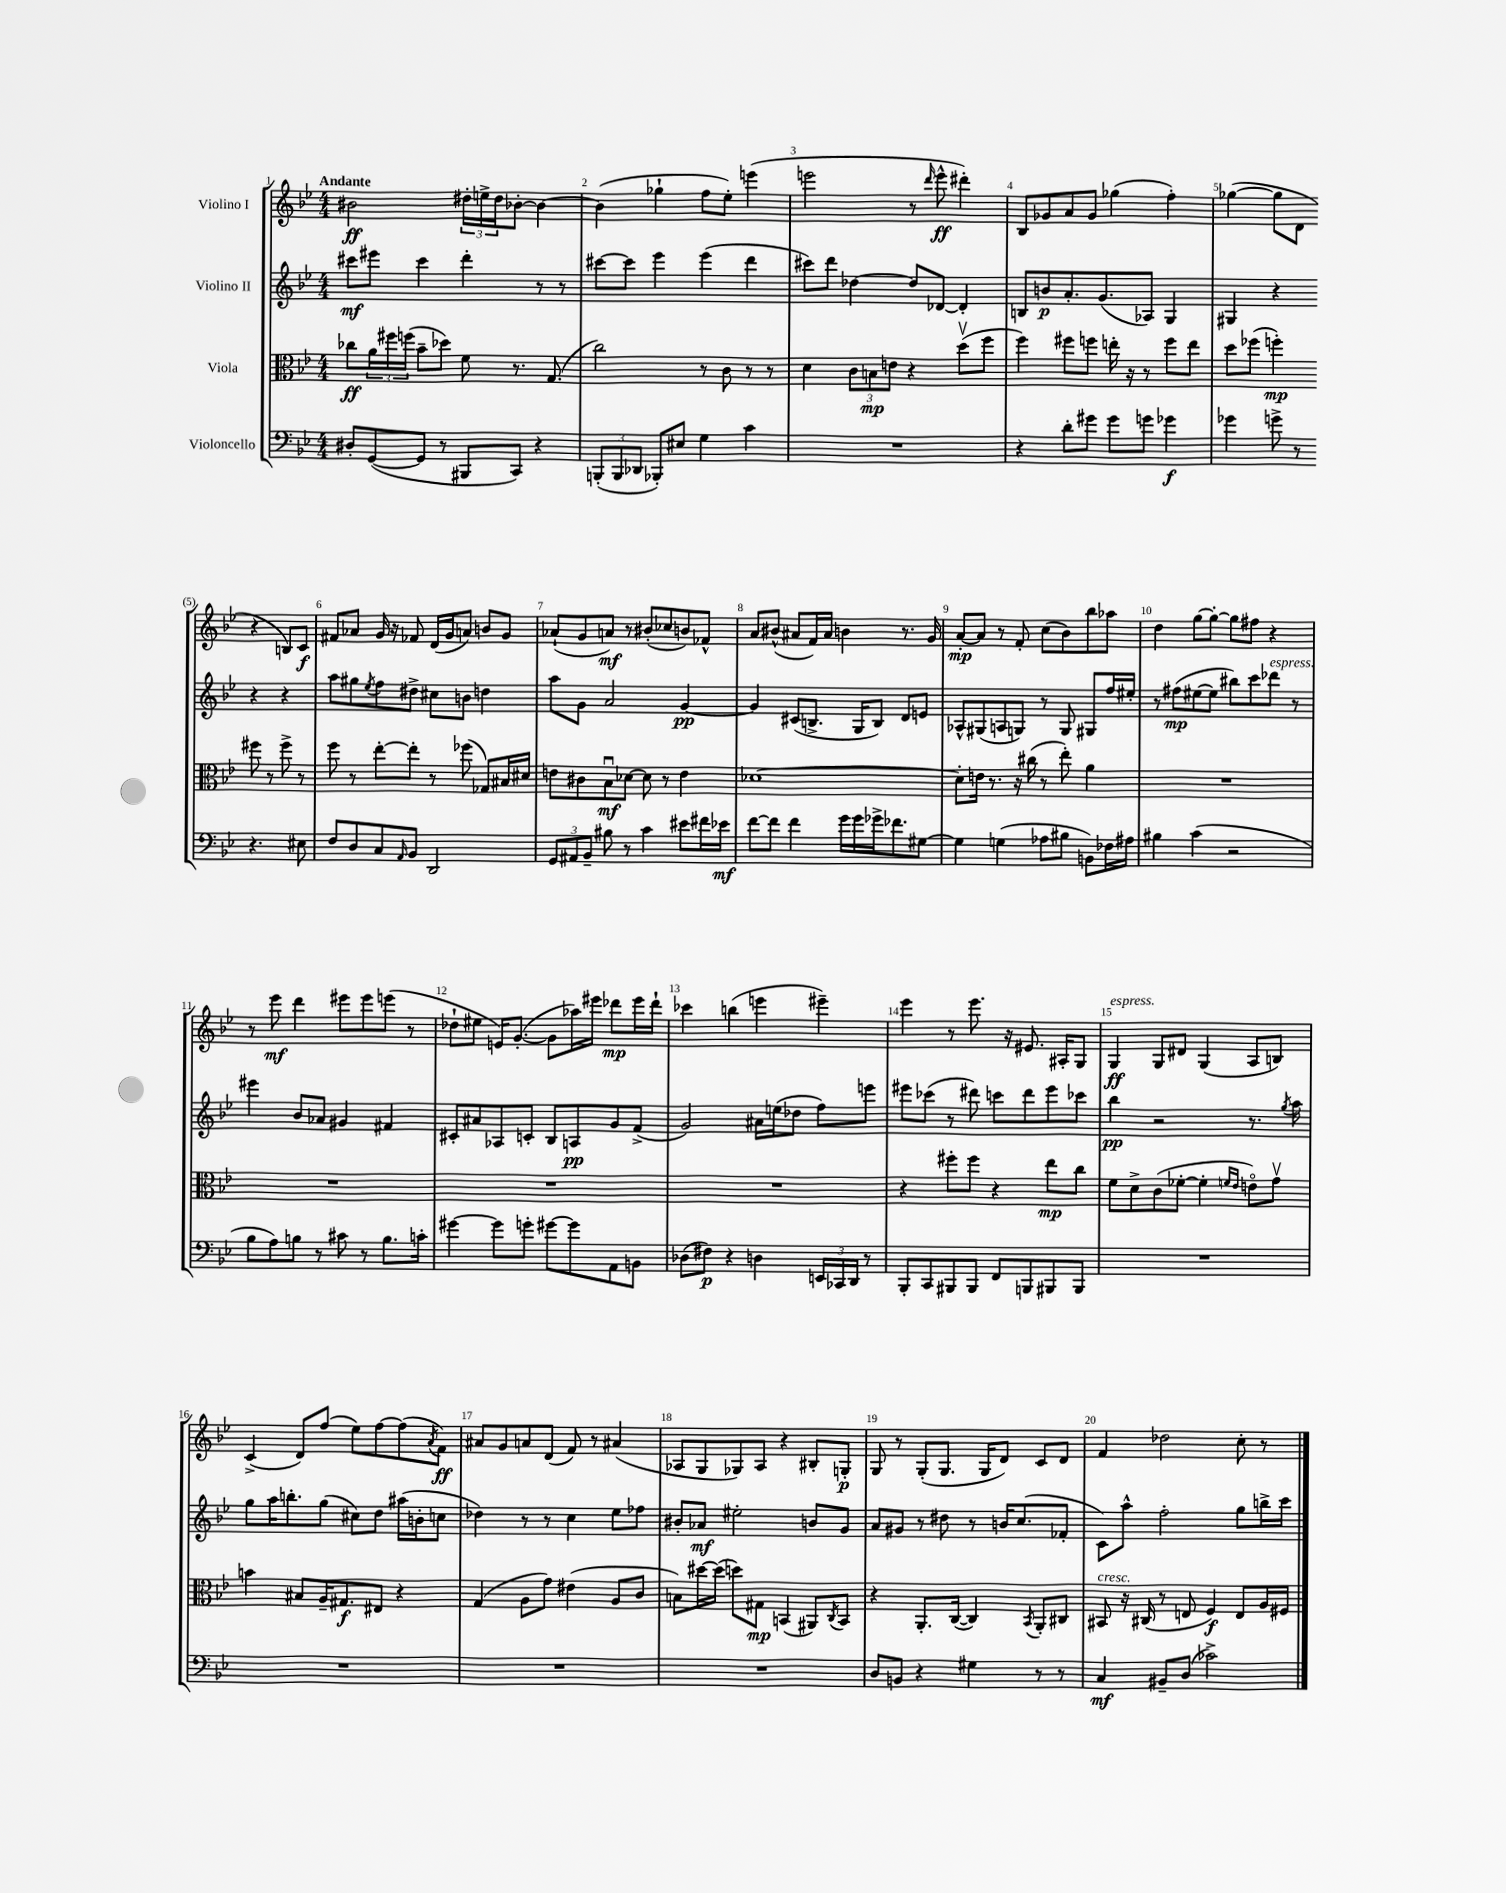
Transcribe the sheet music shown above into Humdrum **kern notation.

**kern	**dynam	**kern	**dynam	**kern	**dynam	**kern	**dynam
*part4	*part4	*part3	*part3	*part2	*part2	*part1	*part1
*staff4	*staff4	*staff3	*staff3	*staff2	*staff2	*staff1	*staff1
*I"Violoncello	*	*I"Viola	*	*I"Violino II	*	*I"Violino I	*
*clefF4	*	*clefC3	*	*clefG2	*	*clefG2	*
*k[b-e-]	*	*k[b-e-]	*	*k[b-e-]	*	*k[b-e-]	*
*M4/4	*	*M4/4	*	*M4/4	*	*M4/4	*
=1	=1	=1	=1	=1	=1	=1	=1
!	!	!	!	!	!	!LO:TX:a:B:t=Andante	!
8D#X'/L	.	8cc-X\L	ff	8ccc#X\L	mf	2b#X\	ff
([8GG/	.	24a\L	.	8eee#X\J	.	.	.
.	.	24ff#X\	.	.	.	.	.
.	.	(24ffn\JJ	.	.	.	.	.
8GG/J]	.	8b-~\L	.	4ccc#\	.	.	.
8r	.	8dd-X\J)	.	.	.	.	.
8BBB#X/L	.	8f\	.	4ddd'\	.	24dd#X'\LL	.
.	.	.	.	.	.	24een^\	.
.	.	.	.	.	.	24dd#\J	.
8CC/J)	.	8.r	.	.	.	[8b-X'\J	.
4r	.	.	.	8r	.	4b-\_	.
.	.	(8.G/	.	.	.	.	.
.	.	.	.	8r	.	.	.
=2	=2	=2	=2	=2	=2	=2	=2
(12BBBn'/L	.	2cc\)	.	[8ccc#X\L	.	(4b-\]	.
12BBB/	.	.	.	.	.	.	.
.	.	.	.	8ccc#\J]	.	.	.
12DD-X/J	.	.	.	.	.	.	.
8BBB-X'/L)	.	.	.	4eee-\	.	4gg-X`\	.
8E#X/J	.	.	.	.	.	.	.
4G\	.	8r	.	(4eee-\	.	8ff\L	.
.	.	8c\	.	.	.	8ee-'\J)	.
4c\	.	8r	.	4ddd\	.	(4eeen\	.
.	.	8r	.	.	.	.	.
=3	=3	=3	=3	=3	=3	=3	=3
1r	.	4d\	.	8ccc#X\L)	.	2eeen\	.
.	.	.	.	8ddd\J	.	.	.
.	.	12c\L	.	[4dd-X\	.	.	.
.	.	12Bn\	mp	.	.	.	.
.	.	12en\J	.	.	.	.	.
.	.	4r	.	8dd-/L]	.	8r	.
.	.	.	.	.	.	16qqddd/	.
.	.	.	.	[8d-X/J	.	8eee^^\	ff
.	.	(8ddv\L	.	4d-'/]	.	4ddd#X'\)	.
.	.	8ff\J	.	.	.	.	.
=4	=4	=4	=4	=4	=4	=4	=4
4r	.	4ff\)	.	8Bn/L	.	8B-/L	.
.	.	.	.	8bn/	p	8g-X/	.
8d'\L	.	8ff#X\L	.	8.a'/	.	8a/	.
8g#X\J	.	8ffn\J	.	.	.	8g-/J	.
.	.	.	.	(8.g/	.	.	.
8g#\L	.	16een'\	.	.	.	(4gg-X\	.
.	.	16r	.	.	.	.	.
8gn\J	.	8r	.	8A-X/J)	.	.	.
4g-X\	f	8ff\L	.	4G/	.	4ff'\)	.
.	.	8ee\J	.	.	.	.	.
=5	=5	=5	=5	=5	=5	=5	=5
4g-X\	.	8dd\L	.	4G#X/	.	([4gg-X\	.
.	.	(8ff-X\J	.	.	.	.	.
8gn^\	.	4ffn'\)	mp	4r	.	8gg-\L]	.
8r	.	.	.	.	.	8d\J	.
4.r	.	8ff#X\	.	4r	.	4r	.
.	.	8r	.	.	.	.	.
.	.	8ff#^\	.	4r	.	8Bn/L)	.
8E#X\	.	8r	.	.	.	8c/J	f
!!LO:LB:g=z
=6	=6	=6	=6	=6	=6	=6	=6
8F/L	.	8ff\	.	8aa\L	.	8f#X/L	.
8D/	.	8r	.	8gg#X\	.	8a-X/J	.
.	.	.	.	8qee-/	.	.	.
8C/	.	[8ee-'\L	.	8ff\	.	16g/	.
.	.	.	.	.	.	16r	.
16qqAA/	.	.	.	.	.	.	.
8BB-/J	.	8ee-'\J]	.	8dd#X^\J	.	8f-X/	.
2DD/	.	8r	.	8cc#X\L	.	(16d/LL	.
.	.	.	.	.	.	16g/J	.
.	.	(8ff-X\	.	8bn\J	.	8an/J)	.
.	.	8G-X/L)	.	4ddn\	.	8bn/L	.
.	.	16B#X/L	.	.	.	8g/J	.
.	.	16d#X/JJ	.	.	.	.	.
=7	=7	=7	=7	=7	=7	=7	=7
12GG/L	.	8en\L	.	8aa\L	.	(8a-X`/L	.
12AA#X/	.	.	.	.	.	.	.
.	.	8c#X\	.	8g\J	.	8g/	.
12BB-~/J	.	.	.	.	.	.	.
8B#X\	.	8B-u\	mf	2a/	.	8an/J)	mf
8r	.	[8d-X\J	.	.	.	8r	.
4c\	.	8d-\]	.	.	.	(8b#X'/L	.
.	.	8r	.	.	.	8cc-X/	.
8e#X\L	.	4e\	.	[4g/	pp	8bn/)	.
16f#X\L	.	.	.	.	.	8f-X^^/J	.
16e-X\JJ	mf	.	.	.	.	.	.
=8	=8	=8	=8	=8	=8	=8	=8
[8f\L	.	[1d-X	.	4g/]	.	8a/L	.
8f\J]	.	.	.	.	.	(8b#X^^/J	.
4f\	.	.	.	(8c#X/L	.	8a#X/L	.
.	.	.	.	8.Bn^/J	.	16f/L)	.
.	.	.	.	.	.	16a#/JJ	.
16g\LL	.	.	.	.	.	4bn\	.
16g\	.	.	.	16G/KL	.	.	.
16g-X^\J	.	.	.	8B/J)	.	.	.
8.f-X\	.	.	.	.	.	.	.
.	.	.	.	8d/L	.	8.r	.
[8G#X\J	.	.	.	8en/J	.	.	.
.	.	.	.	.	.	16g/	.
=9	=9	=9	=9	=9	=9	=9	=9
4G#\]	.	8d-'\L]	.	8A-X^^/L	.	[8a'/L	mp
.	.	16en\Jk	.	(8G#X/	.	8a/J]	.
.	.	8.r	.	.	.	.	.
(4Gn\	.	.	.	8An/	.	8r	.
.	.	16r	.	8Gn/J)	.	8f'/	.
.	.	(16cc#X\	.	.	.	.	.
8A-X\L	.	8r	.	8r	.	(8cc\L	.
8B#X\J	.	8ee-'\)	.	8G/	.	8b-\)	.
8BBn\L)	.	4a\	.	8G#X/L	.	8bb-\	.
16F-X\L	.	.	.	16ff/L	.	8aa-X\J	.
16A#X\JJ	.	.	.	16ee#X'/JJ	.	.	.
=10	=10	=10	=10	=10	=10	=10	=10
4B#X\	.	1r	.	8r	.	4dd\	.
.	.	.	.	(8ff#X\L	mp	.	.
(4c\	.	.	.	[8ee#X\	.	[8gg\L	.
.	.	.	.	8ee#\J]	.	8gg'\J_	.
2r	.	.	.	8bb#X\L)	.	8gg\L]	.
.	.	.	.	8ccc\	.	8ff#X\J	.
!	!	!	!	!LO:TX:a:i:t=espress.	!	!	!
.	.	.	.	8ddd-X\J	.	4r	.
.	.	.	.	8r	.	.	.
!!LO:LB:g=z
=11	=11	=11	=11	=11	=11	=11	=11
8B-\L	.	1r	.	4eee#X\	.	8r	.
8A\)	.	.	.	.	.	8eee-\	mf
8Bn\J	.	.	.	8b-/L	.	4ddd\	.
8r	.	.	.	8a-X/J	.	.	.
8c#X\	.	.	.	4g#X/	.	8eee#X\L	.
8r	.	.	.	.	.	8eee#\	.
8.B\L	.	.	.	4f#X/	.	(8eeen\J	.
.	.	.	.	.	.	8r	.
16cn'\Jk	.	.	.	.	.	.	.
=12	=12	=12	=12	=12	=12	=12	=12
[4g#X\	.	1r	.	8c#X'/L	.	8dd-X`\L	.
.	.	.	.	8a#X/	.	8ee#X\J	.
8g#\L]	.	.	.	8A-X/	.	16en/KL)	.
.	.	.	.	.	.	([8.g'/J	.
8gn'\J	.	.	.	8cn'/J	.	.	.
[8g#X\L	.	.	.	8B-/L	.	8g\L]	.
8g#\]	.	.	.	8An/	pp	16aa-X\L)	.
.	.	.	.	.	.	16eee#X\JJ	.
8AA\	.	.	.	8g/	.	8ddd-X\L	mp
8BBn\J	.	.	.	(8f^/J	.	16eee#\L	.
.	.	.	.	.	.	16ddd-`\JJ	.
=13	=13	=13	=13	=13	=13	=13	=13
(8D-X\L	.	1r	.	2g/)	.	4ccc-X\	.
8F#X\J)	p	.	.	.	.	.	.
4r	.	.	.	.	.	(4bbn\	.
4Dn\	.	.	.	16a#X\LL	.	4eeen\	.
.	.	.	.	(16een\J	.	.	.
.	.	.	.	8dd-X\J	.	.	.
24EEn/LL	.	.	.	8ff\L)	.	4eee#X~\)	.
24CC-X/	.	.	.	.	.	.	.
24DD/JJ	.	.	.	.	.	.	.
8r	.	.	.	8eeen\J	.	.	.
=14	=14	=14	=14	=14	=14	=14	=14
8BBB-'/L	.	4r	.	8eee#X\L	.	4eee-\	.
8CC/	.	.	.	(8ccc-X\J	.	.	.
8BBB#X/	.	8ff#X'\L	.	8r	.	8r	.
8BBB#/J	.	8ff#\J	.	8ddd#X\)	.	8.eee-\	.
8FF/L	.	4r	.	8cccn\L	.	.	.
.	.	.	.	.	.	16r	.
8BBBn/	.	.	.	8ddd#\	.	8.e#X/	.
8BBB#X/	.	8ee-\L	mp	8eee#\	.	.	.
.	.	.	.	.	.	16A#X'/KL	.
8BBB#/J	.	8cc\J	.	8ccc-X\J	.	8G/J	.
=15	=15	=15	=15	=15	=15	=15	=15
!	!	!	!	!	!	!LO:TX:a:i:t=espress.	!
1r	.	8f\L	.	4bb-\	pp	4G/	ff
.	.	8d^\	.	.	.	.	.
.	.	(8c\	.	2r	.	8G/L	.
.	.	[8f-X'\J	.	.	.	8d#X/J	.
.	.	4f-'\]	.	.	.	(4G/	.
.	.	16qqfn/LL	.	.	.	.	.
.	.	16qqe-/JJ	.	.	.	.	.
.	.	8en\L)	.	8.r	.	8A/L	.
.	.	8gv\J	.	.	.	8Bn/J)	.
.	.	.	.	8qgg/	.	.	.
.	.	.	.	16aa\	.	.	.
!!LO:LB:g=z
=16	=16	=16	=16	=16	=16	=16	=16
1r	.	4bn\	.	8gg\L	.	(4c^/	.
.	.	.	.	16aa\K	.	.	.
.	.	.	.	8.bbn'\	.	.	.
.	.	8B#X/L	.	.	.	8d/L)	.
.	.	16A~/K	.	(8gg\J	.	(8ff/J	.
.	.	8.G#X/	f	.	.	.	.
.	.	.	.	8cc#X\L)	.	8ee-\L)	.
.	.	8E#X/J	.	8dd\J	.	[8ff\	.
.	.	4r	.	(16aa#X\LL	.	(8ff\]	.
.	.	.	.	16bn'\J	.	.	.
.	.	.	.	.	.	8qa/	.
.	.	.	.	8ccn\J	.	8f\J)	ff
=17	=17	=17	=17	=17	=17	=17	=17
1r	.	(4G/	.	4dd-X\)	.	8a#X/L	.
.	.	.	.	.	.	8g/	.
.	.	8A\L	.	8r	.	8an/	.
.	.	8g\J)	.	8r	.	(8d/J	.
.	.	(4e#X\	.	4cc\	.	8f/)	.
.	.	.	.	.	.	8r	.
.	.	8A/L	.	8ee-\L	.	(4a#X/	.
.	.	8c/J	.	8ff-X\J	.	.	.
=18	=18	=18	=18	=18	=18	=18	=18
1r	.	8Bn\L)	.	8b#X'/L	.	8A-X/L	.
.	.	[16dd#X\L	.	8a-X/J	mf	8G/	.
.	.	(16dd#\JJ]	.	.	.	.	.
.	.	8ddn\L)	.	2ee#X'\	.	8G-X/)	.
.	.	8G#X\J	mp	.	.	8A-/J	.
.	.	(4BBn/	.	.	.	4r	.
.	.	8AA#X/L)	.	8bn/L	.	8B#X'/L	.
.	.	8qC/	.	.	.	.	.
.	.	8BB/J	.	8g/J	.	8Gn'/J	p
=19	=19	=19	=19	=19	=19	=19	=19
8D/L	.	4r	.	8a/L	.	8G/	.
8BBn/J	.	.	.	8g#X/J	.	8r	.
4r	.	8.AA'/L	.	8r	.	(8G'/L	.
.	.	.	.	8dd#X\	.	8.G/J	.
.	.	([16C/Jk	.	.	.	.	.
4G#X\	.	4C/])	.	8r	.	.	.
.	.	.	.	.	.	16G/KL	.
.	.	.	.	16bn/KL	.	8d/J)	.
.	.	.	.	(8.cc/	.	.	.
.	.	8qBB-/	.	.	.	.	.
8r	.	8AA'/L	.	.	.	8c/L	.
8r	.	8C#X/J	.	8f-X'/J	.	8d/J	.
=20	=20	=20	=20	=20	=20	=20	=20
!	!	!LO:TX:a:i:t=cresc.	!	!	!	!	!
4C/	mf	8BB#X/	.	8c\L)	.	4f/	.
.	.	16r	.	8aa^^\J	.	.	.
.	.	(16C#X/	.	.	.	.	.
8BB#X~/L	.	8r	.	2ff'\	.	2dd-X\	.
(8D/J	.	8En/	.	.	.	.	.
2c-X^\)	.	4F/)	f	.	.	.	.
.	.	8E/L	.	8gg\L	.	8cc'\	.
.	.	16A/L	.	16bbn^\L	.	8r	.
.	.	16F#X/JJ	.	16ccc\JJ	.	.	.
==	==	==	==	==	==	==	==
*-	*-	*-	*-	*-	*-	*-	*-
